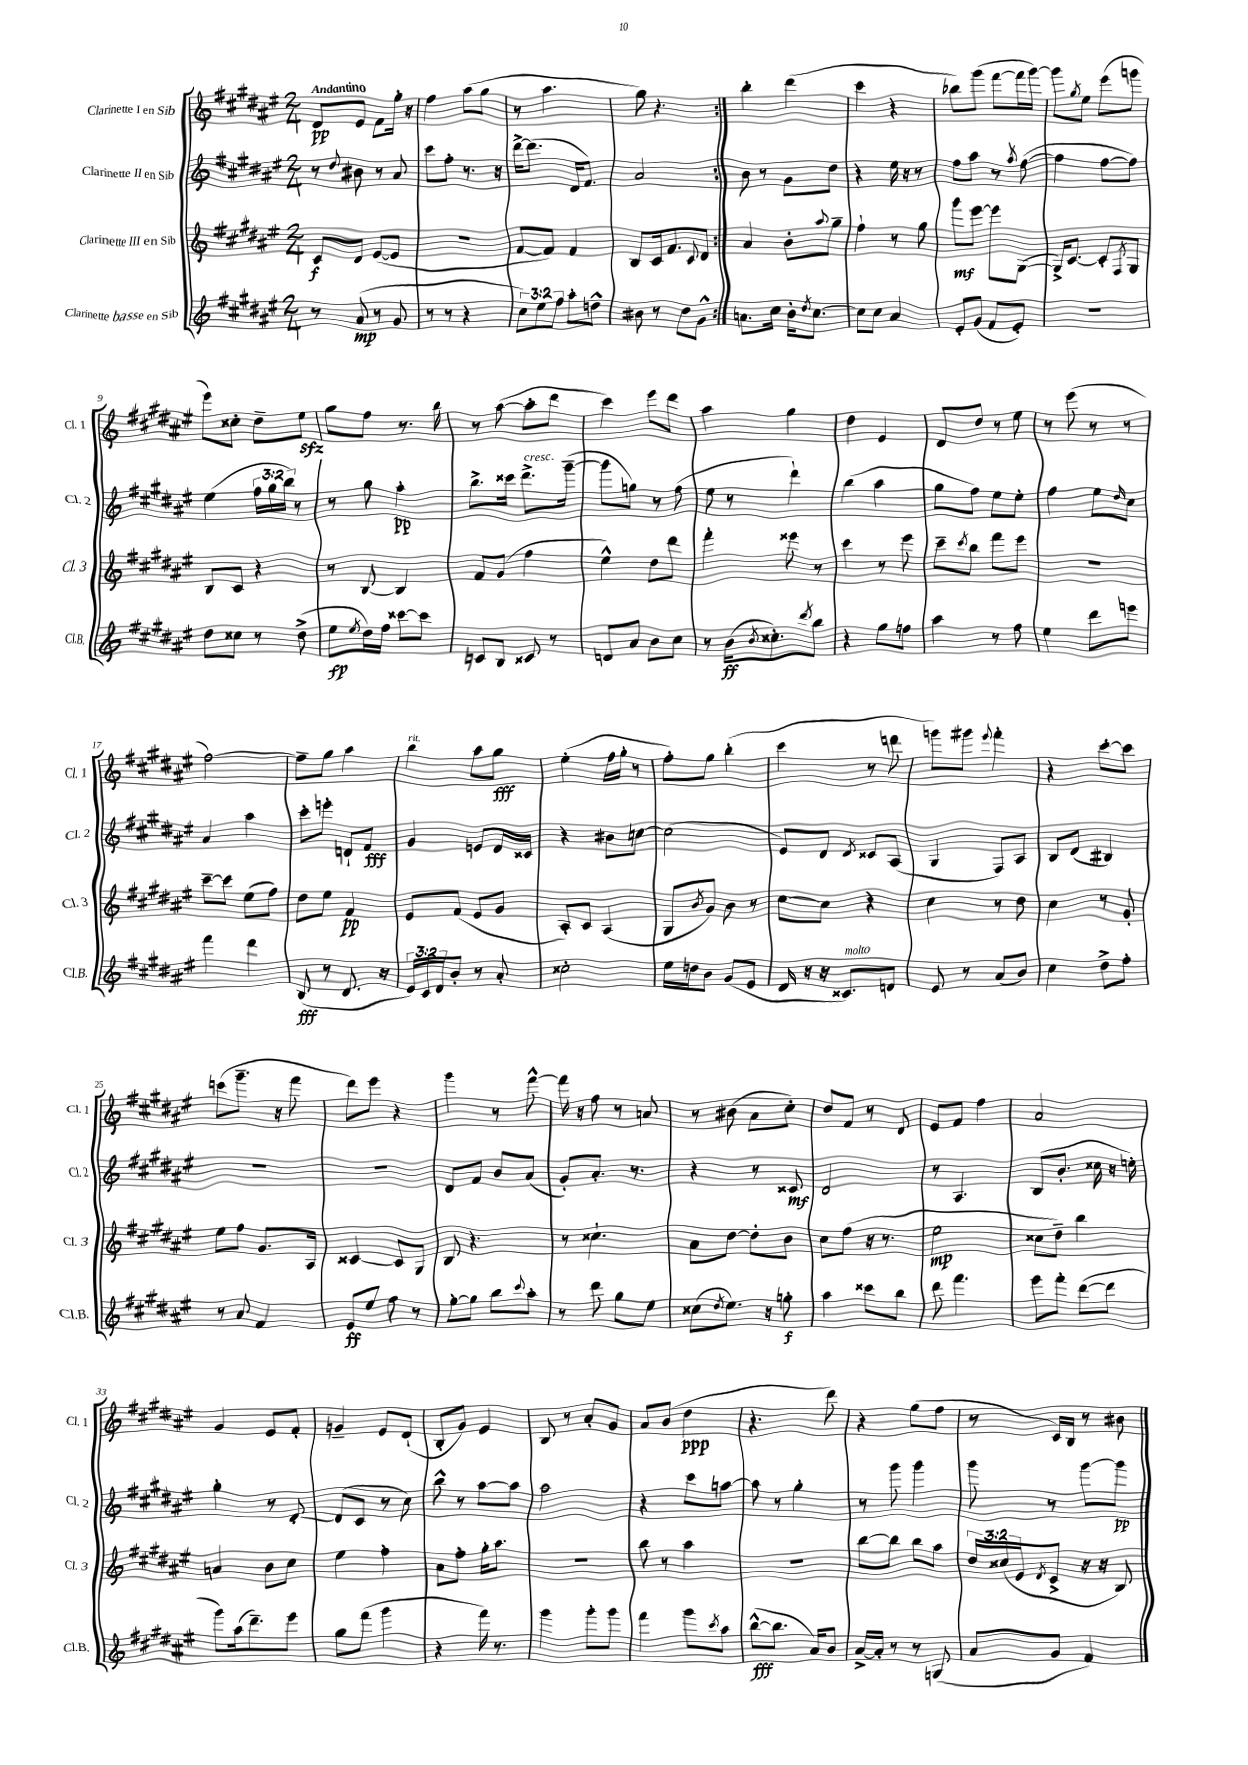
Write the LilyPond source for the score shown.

<<
\new StaffGroup <<
\new Staff = "s0" \with { instrumentName = "Clarinette I en Sib" shortInstrumentName = "Cl. 1" } {
    \clef treble \key fis \major \numericTimeSignature \time 2/4 \tempo "Andantino"
    \repeat volta 2 { dis'8\pp eis'8 fis'8 gis''16-. r16 |
    fis''4 ais''8( gis''8 |
    r8 ais''4. |
    gis''8) r4. | }
    b''4-. dis'''4( |
    cis'''4 r4 |
    bes''8) gis'''8( fis'''8~ fis'''16 gis'''16~) |
    gis'''8 \acciaccatura { gis''8 } eis''8 eis'''8( g'''8 |
    eis'''8) cisis''8-. dis''8-- eis''8\sfz |
    gis''8 fis''8 r8. b''16 |
    r8 ais''8~( ais''8-. dis'''8 |
    cis'''4) eis'''8 dis'''8 |
    ais''4 gis''4 |
    dis''4 eis'4 |
    dis'8 dis''8 r8 eis''8 |
    r8 eis'''8( r8 r8 |
    fis''2~) |
    fis''8-- gis''8 ais''4 |
    b''4^\markup { \italic "rit." } ais''8 gis''8\fff |
    eis''4-.( fis''16 gis''16-. r8 |
    fis''8-.) gis''8 b''4-.( |
    cis'''4 r8 d'''8 |
    g'''8) gis'''8 \appoggiatura { eis'''8 } fis'''4-. |
    r4 cis'''8~-. cis'''8 |
    c'''8( gis'''8.-- r16 fis'''8 |
    dis'''8) eis'''8 r4 |
    gis'''4 r8 fis'''8~-^ |
    fis'''16 r16 fis''8 r8 a'8 |
    r8 bis'8( ais'8 cis''8-.) |
    dis''8 fis'8 r8 dis'8 |
    eis'8 fis'8 fis''4 |
    ais'2 |
    gis'4 eis'8 fis'8-. |
    g'4-- eis'8 dis'8-!( |
    b8-. gis'8) eis'4 |
    b8 r8 ais'8-. gis'8 |
    ais'8 b'8( dis''4\ppp |
    r4. dis'''8) |
    r4 gis''8( fis''8 |
    r8 cis'16) b16 r8 bis'8 \bar "|." |
}
\new Staff = "s1" \with { instrumentName = "Clarinette II en Sib" shortInstrumentName = "Cl. 2" } {
    \clef treble \key fis \major \numericTimeSignature \time 2/4 \override Staff.TupletNumber.text = #tuplet-number::calc-fraction-text
    \repeat volta 2 { r8 \appoggiatura { dis''8 } bis'8 r8 ais'8 |
    cis'''8 fis''8-. r8. r16 |
    dis'''16~-> dis'''8.( dis'16 fis'8.) |
    ais'2 | }
    b'8 r8 gis'8 dis''8 |
    r4 eis''16 r16 r8 |
    fis''8 ais''8 r8 \acciaccatura { ais''8 } fis''8~( |
    fis''4 fis''8~ fis''8) |
    eis''4( \tuplet 3/2 { fis''16 gis''16 b''16) } r8 |
    r8 gis''8 ais''4-.\pp |
    b''8.-> cisis'''16 dis'''8.->^\markup { \italic "cresc." } gis'''16~--( |
    gis'''8 g''8) r8 fis''8( |
    eis''8 r8 dis'''4-!) |
    b''4( ais''4 |
    gis''8 fis''8) eis''8 eis''8-. |
    fis''4 eis''8 \grace { dis''16 } cis''8 |
    ais'4 ais''4 |
    cis'''8-. e'''8-. d'8-! fis'8\fff |
    gis'4 e'8 dis'16 cisis'16 |
    r4 bis'8 c''8~ |
    c''2( |
    eis'8) dis'8 \acciaccatura { dis'8 } cisis'8 ais8( |
    gis4 fis8) ais8 |
    b8 dis'8( bis4) |
    R2 |
    R2 |
    dis'8 fis'8 b'8 ais'8( |
    gis'8-.) ais'8.-. r8. |
    r4 r8 cisis'8\mf |
    dis'2 |
    r8 ais4. |
    b8( b'8.-. cisis''16 r16 e''16-.) |
    gis''4-. r8 dis'8~-. |
    dis'8( cis'8 r8 cis''8) |
    b''8-^ r8 ais''8~ ais''8 |
    ais''2 |
    r4 cis'''8 a''8~ |
    a''8 r8 gis''4-. |
    r8 gis'''8 gis'''4 |
    gis'''8 r8 gis'''8~ gis'''8\pp \bar "|." |
}
\new Staff = "s2" \with { instrumentName = "Clarinette III en Sib" shortInstrumentName = "Cl. 3" } {
    \clef treble \key fis \major \numericTimeSignature \time 2/4 \override Staff.TupletNumber.text = #tuplet-number::calc-fraction-text
    \repeat volta 2 { cis'8\f dis'8 eis'8~( eis'8 |
    r2 |
    fis'8~ fis'8) fis'4 |
    b8 cis'16 fis'8. \appoggiatura { cis'8 } dis'8 | }
    ais'4 b'8-. \appoggiatura { ais''8 } gis''8-- |
    fis''4-! r8 gis''8 |
    gis'''8\mf eis'''8~ eis'''8 gis8~( |
    gis16->) cis'8.~ cis'8-. \acciaccatura { fis8 } gis8 |
    b8 cis'8 r4 |
    r8 b8~ b4 |
    fis'8 gis'8( fis''4 |
    eis''4-^) dis''8 dis'''8 |
    fis'''4-. eisis'''8 r8 |
    cis'''4 r8 eis'''8 |
    cis'''8-- \acciaccatura { cis'''8 } b''8 fis'''8 eis'''8 |
    R2 |
    cis'''8~-- cis'''8 eis''8( fis''8) |
    dis''8 eis''8 fis'4\pp |
    eis'8 fis'8( eis'8 gis'8 |
    ais8-.) cis'8 ais4( |
    gis8 \acciaccatura { b'8 } gis'8) b'8 r8 |
    cis''8~ cis''8 r4 |
    cis''4 r8 dis''8 |
    cis''4 r8 gis'8-. |
    eis''8 fis''8 gis'8. ais16 |
    cisis'4~ cisis'8 gis8 |
    b8 r4. |
    r8 cisis''4.-! |
    ais'8 dis''8~ dis''8-. b'8 |
    cis''8 fis''8( r16 r8. |
    eis''2\mp |
    cisis''8 dis''8--) b''4 |
    a'4 b'8 cis''8 |
    eis''4 fis''4-. |
    ais'8 fis''8-. gis''16-. ais''8. |
    r2 |
    b''8 r8 ais''4 |
    r2 |
    b''8~ b''8 b''8 ais''8 |
    \tuplet 3/2 { dis''16 cisis''16( eis'16 } \acciaccatura { dis'8 } cis'8-> r16 r16 b8) \bar "|." |
}
\new Staff = "s3" \with { instrumentName = "Clarinette basse en Sib" shortInstrumentName = "Cl.B." } {
    \clef treble \key fis \major \numericTimeSignature \time 2/4 \override Staff.TupletNumber.text = #tuplet-number::calc-fraction-text
    \repeat volta 2 { r8 ais'8\mp( r8 gis'8 |
    r8 r8 r4 |
    \tuplet 3/2 { cis''8) eis''8 fis''8 } ais''8-. d''8-^ |
    bis'8 r8 dis''8 gis'8-^ | }
    a'8. cis''16 b'16-. \acciaccatura { dis''8 } cis''8.~ |
    cis''8 cis''8 ais'4 |
    eis'8-. gis'8( fis'8 eis'8-.) |
    r2 |
    dis''8 cisis''8 r8 dis''8->( |
    eis''8\fp \acciaccatura { eis''8 } dis''16) fis''16 cisis'''8~ cisis'''8 |
    c'8 b8 cisis'8 r8 |
    d'8 ais'8 b'8 cis''8 |
    r8 b'16\ff( \acciaccatura { b'8 } cisis''8.-.) \acciaccatura { dis'''8 } b''8 |
    r4 gis''8 f''8 |
    ais''4 r8 fis''8 |
    eis''4 dis'''8 e'''8 |
    fis'''4 dis'''4 |
    b8\fff( r8 dis'8. r16 |
    \tuplet 3/2 { eis'16) cis'16 dis'16 } b'8-. r8 ais'8-. |
    cisis''2-. |
    eis''16 d''16 b'8 gis'8( eis'8 |
    dis'16 r16 r16 cisis'8.^\markup { \italic "molto" }) d'8 |
    eis'8 r8 ais'8( b'8) |
    cis''4 dis''8-> fis''8-. |
    r8 ais'8 fis'4 |
    eis'8\ff eis''8 fis''8 r8 |
    gis''8~-. gis''8 b''8 \appoggiatura { cis'''8 } ais''8-. |
    r8 dis'''8 gis''8 eis''8 |
    cisis''8( \acciaccatura { dis''8 } eis''8.) r16 g''8-.\f |
    ais''4 cisis'''8 b''8 |
    dis'''8 fis'''4. |
    eis'''8 fis'''8-. dis'''8~( dis'''8 |
    gis'''8) ais''16( dis'''8.--) eis'''8 |
    gis''8 fis'''8( gis'''4 |
    r4 fis'''16) r8. |
    gis'''4 gis'''8-. gis'''8 |
    fis'''4 gis'''8 \acciaccatura { cis'''8 } ais''8 |
    b''8~-^\fff( b''8. ais'16) b'8 |
    ais'16~-> ais'16-. r8 r8 g8( |
    ais'8 gis'8 fis'4) \bar "|." |
}
>>
>>
